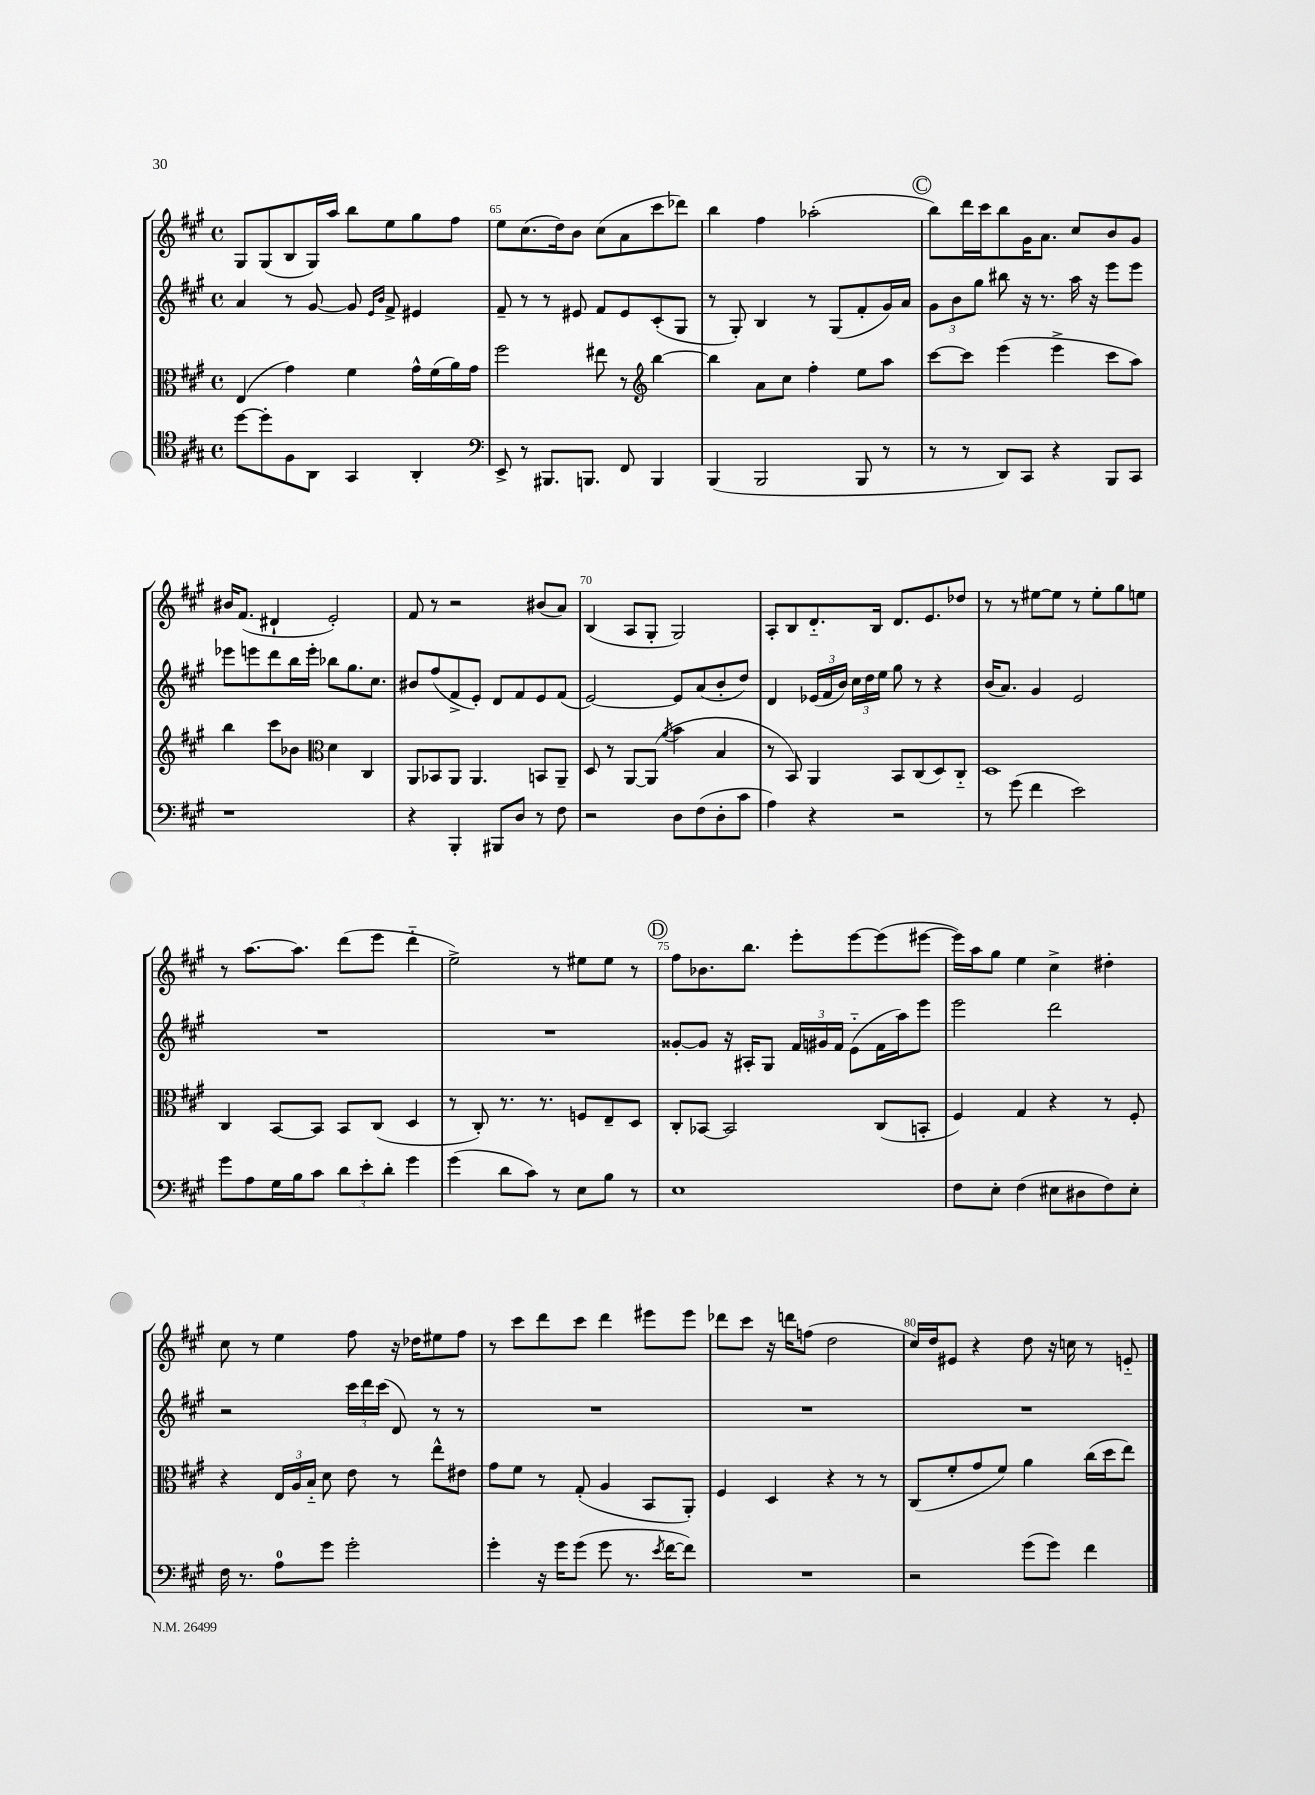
<<
\new StaffGroup <<
\new Staff = "s0" {
    \clef treble \key a \major \defaultTimeSignature \time 4/4
    \autoBeamOff gis8[ gis8( b8 gis16) a''16] b''8[ e''8 gis''8 fis''8] |
    e''8[ cis''8.( d''16) b'8] cis''8[( a'8 cis'''8 des'''8]) |
    b''4 fis''4 aes''2-.( |
    \mark \markup { \circle "C" } b''8[) d'''16 cis'''16 b''8 gis'16 a'8.] cis''8[ b'8 gis'8] |
    bis'16[ fis'8.]( dis'4-! e'2-.) |
    fis'8 r8 r2 bis'8[( a'8]) |
    b4( a8[ gis8]-. gis2) |
    a8[-. b8 d'8.-_ b16] d'8.[ e'8. des''8] |
    r8 r8 eis''8[~ eis''8] r8 eis''8[-. gis''8 e''8] |
    r8 a''8.[~ a''8.] d'''8[( e'''8] d'''4-_ |
    e''2->) r8 eis''8[ eis''8] r8 |
    \mark \markup { \circle "D" } fis''8[ bes'8. b''8.] e'''8[-. e'''8~ e'''8( eis'''8]~ |
    eis'''16[) a''16 gis''8] e''4 cis''4-> dis''4-. |
    cis''8 r8 e''4 fis''8 r16 des''16[ eis''8 fis''8] |
    r8 cis'''8[ d'''8 cis'''8] d'''4 eis'''8[ eis'''8] |
    des'''8[ cis'''8] r16 d'''16[ f''8]( d''2 |
    cis''16[) d''16 eis'8] r4 d''8 r16 c''16 r8 e'8-_ \bar "|." |
}
\new Staff = "s1" {
    \clef treble \key a \major \defaultTimeSignature \time 4/4
    \autoBeamOff a'4 r8 gis'8~ gis'8 \grace { e'16[ b'16] } fis'8-> eis'4 |
    fis'8-- r8 r8 eis'8 fis'8[ eis'8 cis'8-.( gis8] |
    r8 gis8-.) b4 r8 gis8[( fis'8-. gis'16) a'16] |
    \mark \markup { \circle "C" } \tuplet 3/2 { gis'8[ b'8 gis''8] } bis''8 r16 r8. a''16 r16 e'''8[ e'''8] |
    ees'''8[ e'''8 d'''8 b''16 e'''16]-. bes''8[ gis''8. cis''8.] |
    bis'8[ fis''8( fis'8-> e'8]-.) d'8[ fis'8 e'8 fis'8]( |
    e'2~) e'8[ a'8( b'8-. d''8]) |
    d'4 \tuplet 3/2 { ees'16[( fis'16 b'16]) } \tuplet 3/2 { cis''16[ d''16 e''16] } gis''8 r8 r4 |
    b'16[( a'8.]) gis'4 e'2 |
    R1 |
    R1 |
    \mark \markup { \circle "D" } gisis'8[~-. gisis'8] r16 ais16[-. gis8] \tuplet 3/2 { fis'16[ gis'16 fis'16] } e'8[-_( fis'16 a''16) e'''8] |
    e'''2 d'''2 |
    r2 \tuplet 3/2 { cis'''16[ d'''16 cis'''16]( } d'8) r8 r8 |
    R1 |
    R1 |
    R1 \bar "|." |
}
\new Staff = "s2" {
    \clef alto \key a \major \defaultTimeSignature \time 4/4
    \autoBeamOff e4( gis'4) fis'4 gis'16[-^ fis'16( a'16) gis'16] |
    fis''2 eis''8 r8 \clef treble b''4~ |
    b''4 a'8[ cis''8] fis''4-. e''8[ a''8] |
    \mark \markup { \circle "C" } cis'''8[~ cis'''8] e'''4( e'''4-> cis'''8[ a''8]) |
    b''4 cis'''8[ bes'8] \clef alto d'4 cis4 |
    a,8[ bes,8 a,8] a,4. b,8[ a,8]-- |
    d8 r8 a,8[~ a,8]( \acciaccatura { a'8 } b'4 b4 |
    r8 b,8) a,4 b,8[ cis8( d8) cis8]-_ |
    d1 |
    cis4 b,8[~ b,8] b,8[ cis8]( d4 |
    r8 cis8-.) r8. r8. f8[ e8-- d8] |
    \mark \markup { \circle "D" } cis8[-. bes,8]~ bes,2 cis8[( b,8]-. |
    fis4) gis4 r4 r8 fis8-. |
    r4 \tuplet 3/2 { e16[ a16 b16]-_ } d'8 e'8 r8 e''8[-^ eis'8] |
    gis'8[ fis'8] r8 gis8-.( a4 b,8[ a,8]-.) |
    fis4 d4 r4 r8 r8 |
    cis8[( fis'8-. gis'8 fis'8]) a'4 cis''16[( d''16 e''8]) \bar "|." |
}
\new Staff = "s3" {
    \clef tenor \key a \major \defaultTimeSignature \time 4/4
    \autoBeamOff d''8[~ d''8-. fis8 a,8] gis,4 a,4-. |
    \clef bass e,8-> r8 bis,,8.[ b,,8.] fis,8 b,,4 |
    b,,4( b,,2 b,,8 r8 |
    \mark \markup { \circle "C" } r8 r8 d,8[) cis,8] r4 b,,8[ cis,8] |
    r1 |
    r4 b,,4-. bis,,8[ d8] r8 fis8 |
    r2 d8[ fis8( d8-. cis'8] |
    a4) r4 r2 |
    r8 gis'8( fis'4 e'2) |
    gis'8[ a8 gis16 b16 cis'8] \tuplet 3/2 { d'8[ e'8-. d'8]-. } gis'4 |
    gis'4( d'8[ cis'8]) r8 e8[ b8] r8 |
    \mark \markup { \circle "D" } e1 |
    fis8[ e8]-. fis4( eis8[ dis8 fis8) eis8]-. |
    fis16 r8. a8[-0 gis'8] gis'2-. |
    gis'4-. r16 gis'16[ gis'8]( gis'8 r8. \acciaccatura { e'8 } fis'16[~ fis'8]) |
    R1 |
    r2 gis'8[( gis'8]) fis'4 \bar "|." |
}
>>
>>
\layout { \context { \Score currentBarNumber = #64 \override BarNumber.break-visibility = ##(#f #t #t) barNumberVisibility = #(every-nth-bar-number-visible 5) } }
